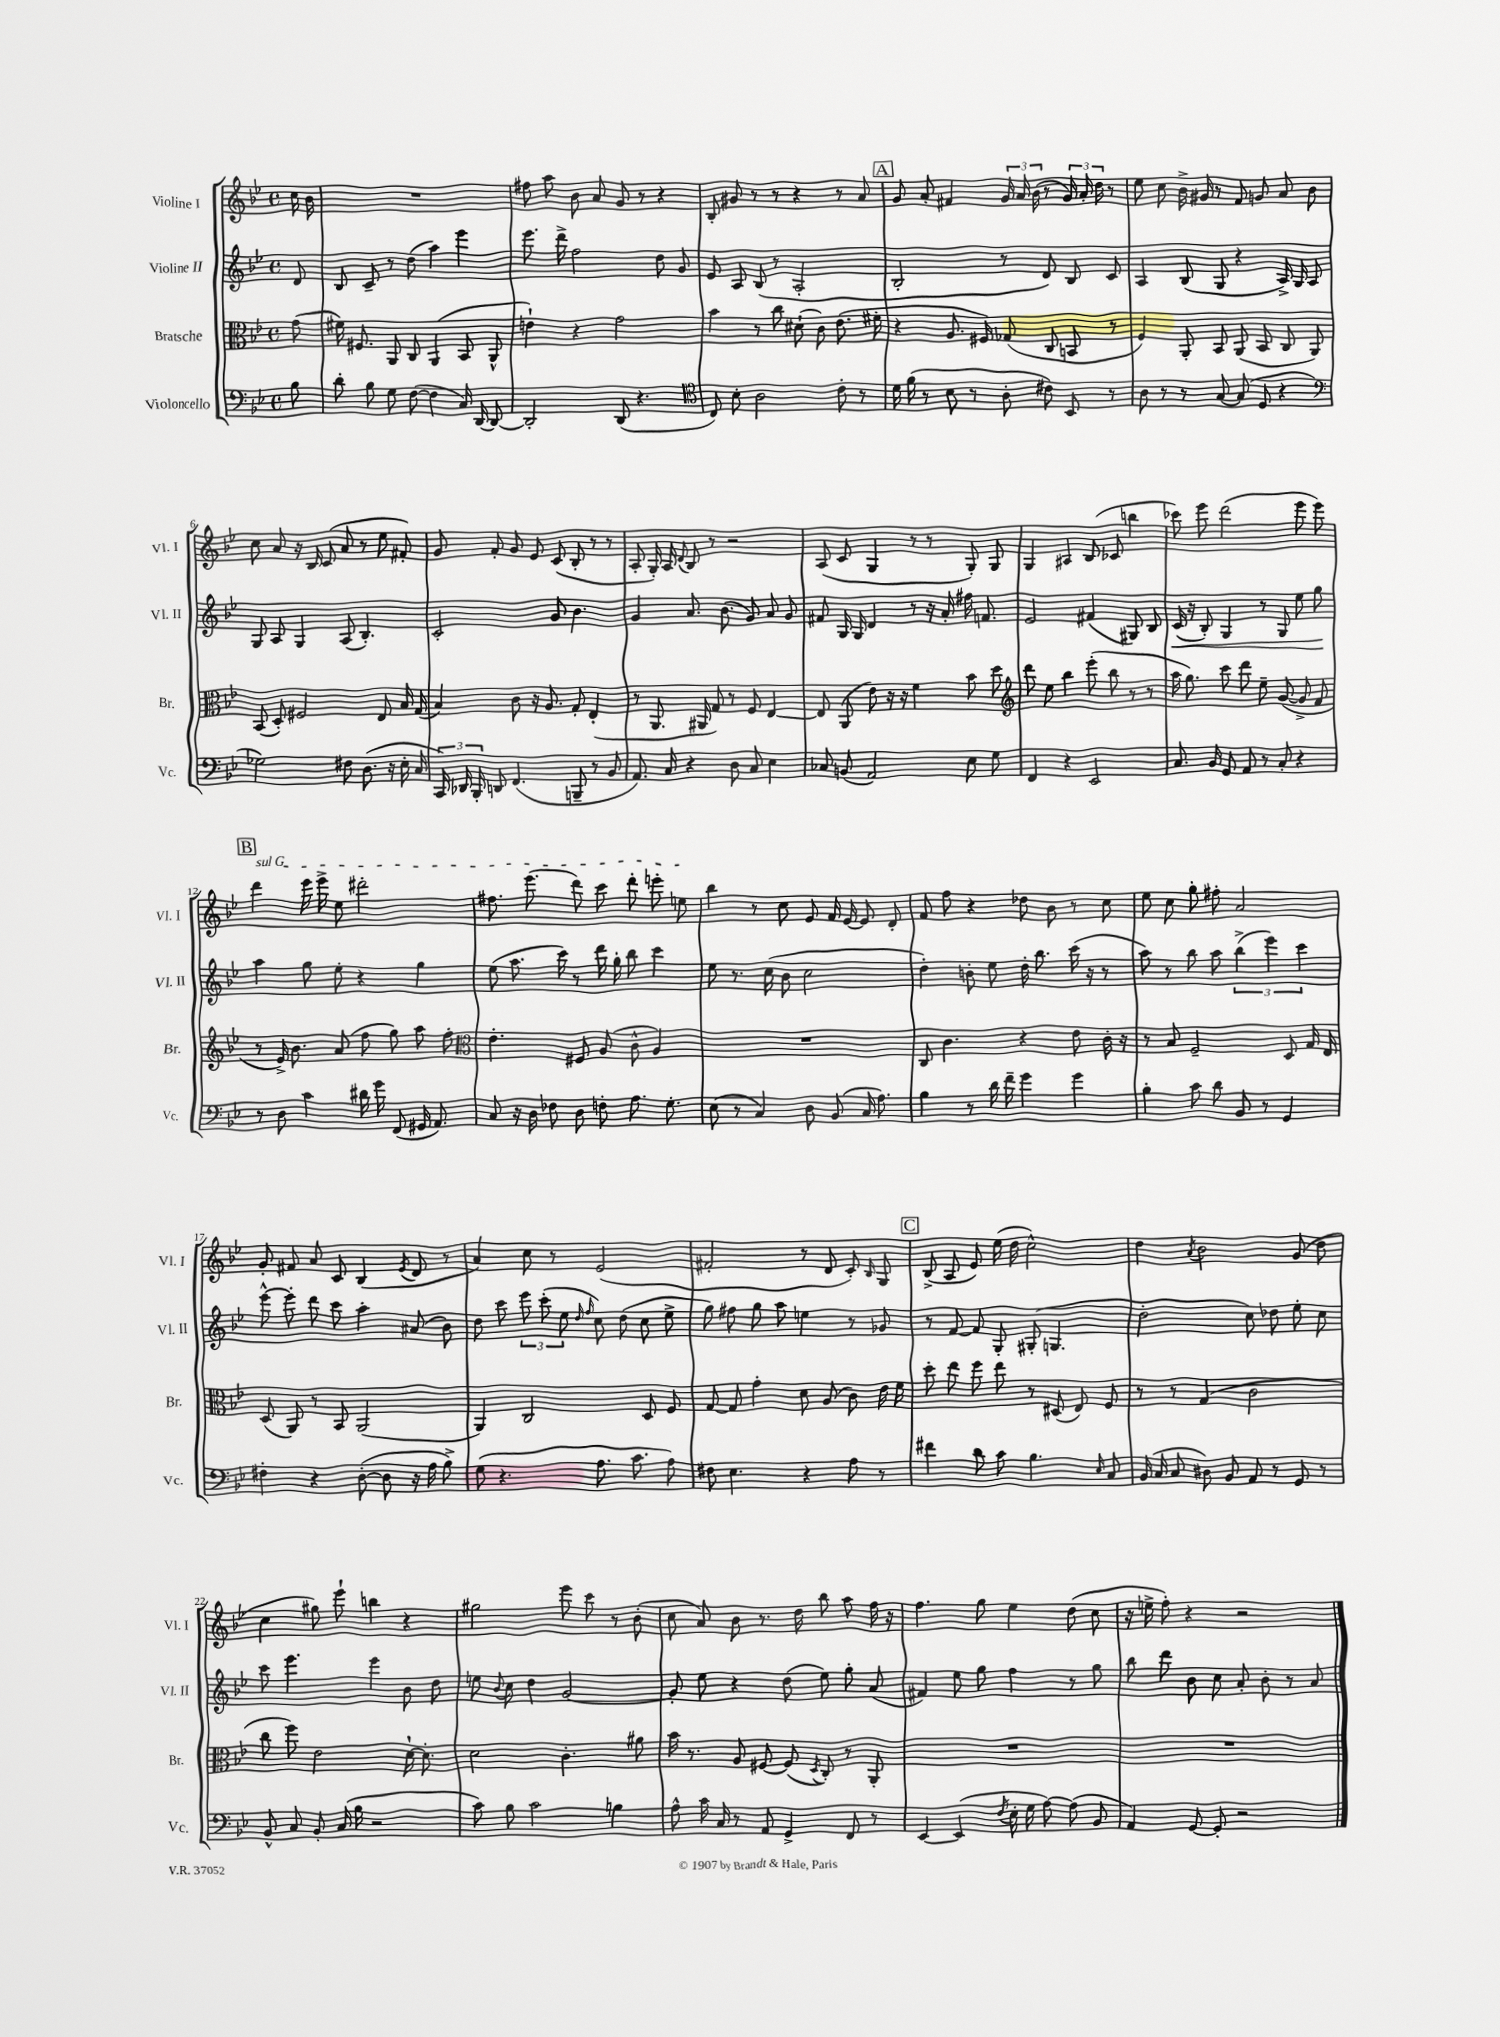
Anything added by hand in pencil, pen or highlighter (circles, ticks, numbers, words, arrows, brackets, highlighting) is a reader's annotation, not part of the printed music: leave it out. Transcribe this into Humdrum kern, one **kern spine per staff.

**kern	**kern	**kern	**dynam	**kern
*part4	*part3	*part2	*part2	*part1
*staff4	*staff3	*staff2	*staff2	*staff1
*I"Violoncello	*I"Bratsche	*I"Violine II	*	*I"Violine I
*I'Vc.	*I'Br.	*I'Vl. II	*	*I'Vl. I
*clefF4	*clefC3	*clefG2	*	*clefG2
*k[b-e-]	*k[b-e-]	*k[b-e-]	*	*k[b-e-]
*M4/4	*M4/4	*M4/4	*	*M4/4
*met(c)	*met(c)	*met(c)	*	*met(c)
=	=	=	=	=
8B-\	(8g\	8d/	.	16cc\
.	.	.	.	16b-\
=1	=1	=1	=1	=1
8d'\	16f#X\)	8B-/	.	1r
.	8.F#X/	.	.	.
8B-\	.	8c~/	.	.
8G\	8AA/	8r	.	.
([8F\	8C/	(8dd\	.	.
4F\]	(4AA/	4aa\)	.	.
16C/)	8BB-/	4eee-\	.	.
[16DD/	.	.	.	.
8DD/_	8AA^^/	.	.	.
=2	=2	=2	=2	=2
2DD'/]	4en`\)	8.eee-\	.	8ff#X\
.	.	.	.	8aa\
.	.	16ddd^\	.	.
.	4r	2ff\	.	8b-\
.	.	.	.	8a/
(8DD/	2g\	.	.	8g/
4.r	.	.	.	8r
.	.	8dd\	.	4r
.	.	8g/	.	.
=3	=3	=3	=3	=3
*clefC4	*	*	*	*
8C/)	4b-\	8e-/	.	8B-'/
8B-'\	.	8A/	.	8g#X/
2A\	8r	(8B-/	.	8r
.	8cc\	8r	.	8r
.	(8d#X`\	2A'/	.	4r
.	8c\)	.	.	.
8c'\	(8.e-\	.	.	8r
8r	.	.	.	8a/
.	16f#X'\	.	.	.
!!LO:REH:place=s1:t=A
=4	=4	=4	=4	=4
16d\	4r	2B-'/	.	8g/
(16f\	.	.	.	.
8r	.	.	.	8a'/
8B-\	8.A/	.	.	4f#X/
8r	.	.	.	.
.	16F#X/)	.	.	.
8A'\	(8G-X/	8r	.	24g/
.	.	.	.	24a/
.	.	.	.	(24b-\
8c#X\)	8C/	8d/)	.	8r
8BB-/	8BBn/	8B-/	.	24g/)
.	.	.	.	24a'/
.	.	.	.	24dd\
8r	8r	8c/	.	8r
=5	=5	=5	=5	=5
8A\	4F/)	4A/	.	8ee-\
8r	.	.	.	8cc\
8r	8AA'/	(8B-/	.	16b-^\
.	.	.	.	16g#X/
[8G/	8BB-/	8G/	.	8r
(8G/]	(8AA/	4r	.	8f/
8D/	8BB-/	.	.	8gn/
4r	8C/	16A^/)	.	8a/
.	.	16G/	.	.
.	8AA/)	8A/	.	8b-\
!!LO:LB:g=z
=6	=6	=6	=6	=6
*clefF4	*	*	*	*
2G-X\)	(8BB-/	8G/	.	8cc\
.	8D'/)	8A/	.	8a/
.	2F#X/	4G/	.	16r
.	.	.	.	16B-/
.	.	.	.	(8c/
8F#X\	.	(8A/	.	8a/
(8.D\	.	4.B-'/)	.	8r
.	8E-/	.	.	8ee-\
16r	.	.	.	.
16E-'\	16B-/	.	.	8f#X'/)
16C/	(16G/	.	.	.
=7	=7	=7	=7	=7
24CC/)	4B-/)	2c'/	.	8g/
24DD-X/	.	.	.	.
24BBB-'/	.	.	.	.
8DDn/	.	.	.	8f'/
(4.FF/	8c\	.	.	8g/
.	16r	.	.	8e-/
.	8.A/	.	.	.
.	.	8g/	.	(8c/
8BBBn~/	8G'/	4.b-\	.	8B-'/
8r	(4E-'/	.	.	8r
8BB-/	.	.	.	8r
=8	=8	=8	=8	=8
8.AA/)	8r	4g/	.	8A'/
.	8.AA/	.	.	16G'/)
16C/	.	.	.	16A/
.	.	.	.	8qqd/
4r	.	8.a/	.	8B-/
.	16AA#X/	.	.	.
.	8G/)	.	.	8r
.	.	(8.b-\	.	.
8D\	8r	.	.	2r
8C/	8F/	8g/)	.	.
4E-\	[4E-/	8a/	.	.
.	.	8g/	.	.
=9	=9	=9	=9	=9
8C-X/	8E-/]	8f#X/	.	(8A/
(8BBn/	(8AA/	16G/	.	8c/
.	.	16G/	.	.
2AA/)	8e-\)	4d/	.	4G/
.	16r	.	.	.
.	16r	.	.	.
.	4f\	8r	.	8r
.	.	16r	.	8r
.	.	16a'/	.	.
8E-\	8b-\	16ff#X\	.	8G'/)
.	.	8.fn/	.	.
8G\	8dd\	.	.	8G/
=10	=10	=10	=10	=10
*	*clefG2	*	*	*
4FF/	8ddd\	2e-/	.	4G/
.	8ee-\	.	.	.
4r	4bb-\	.	.	4A#X/
2EE-/	(8eee-'\	(4f#X/	.	(8B-/
.	8bb-\	.	.	8c-X/
.	8r	8G#X/)	.	4bbn\
.	8r	8B-/	.	.
=11	=11	=11	=11	=11
!	!	!	!LO:HP:b	!
8.C/	16aa\	(16c/	<	8ccc-X\)
.	8.gg\)	16r	.	.
.	.	8B-'/)	.	8eee-\
16BB-/	.	.	.	.
8GG/	8ccc\	4G/	.	(2ddd\
8AA/	8ddd\	.	.	.
8r	8ee-~\	8r	.	.
8C'/	([8g/	8G/	.	.
4r	8g^/]	8ee-\	.	8eee-\
.	8f/	8gg\	.	8eee-\)
.	.	.	[	.
!!LO:LB:g=z
!!LO:REH:place=s1:t=B
=12	=12	=12	=12	=12
!	!	!	!	!LO:TX:a:i:t=sul G
8r	8r	4aa\	.	4ddd\
8D\	16e-^/)	.	.	.
.	8.b-\	.	.	.
4c\	.	8gg\	.	16eee-\
.	.	.	.	16eee-^\
.	(8a/	8ee-'\	.	8ee-\
16d#X\	8ff\	4r	.	2ddd#X'\
16g\	.	.	.	.
(8FF/	8gg\)	.	.	.
16GG#X/	8aa\	4gg\	.	.
8.AA/)	.	.	.	.
.	8ff'\	.	.	.
=13	=13	=13	=13	=13
*	*clefC3	*	*	*
8C/	4.e-'\	(8ee-\	.	8.ff#X\
16r	.	8.aa\	.	.
16D\	.	.	.	(8.eee-\
8F-X\	.	.	.	.
.	.	16ccc\)	.	.
8D\	8F#X/	8r	.	8ddd\)
8Fn'\	(8A/	16ddd\	.	8ccc\
.	.	16gg'\	.	.
8.A\	8c^^\	8bb-\	.	8ddd'\
.	4A/)	4ccc\	.	8eeen'\
8.G'\	.	.	.	.
.	.	.	.	8een\
=14	=14	=14	=14	=14
(8E-\	1r	8ee-\	.	4bb-\
8r	.	8.r	.	.
4C/)	.	.	.	8r
.	.	(16cc\	.	.
.	.	8b-\	.	8cc\
8D\	.	2cc\	.	8e-/
(8BB-/	.	.	.	16f/
.	.	.	.	[16e-/
16C/	.	.	.	8e-/]
8.A\)	.	.	.	.
.	.	.	.	8d'/
=15	=15	=15	=15	=15
4B-\	8C/	4dd'\)	.	8f/
.	4.c\	.	.	8ff\
8r	.	8bn'\	.	4r
16d\	.	8ee-\	.	.
16f~\	.	.	.	.
4g\	4r	16dd'\	.	8dd-X\
.	.	8.bb-\	.	.
.	.	.	.	8b-\
4g\	8e-\	(16ccc\	.	8r
.	.	16r	.	.
.	16c'\	8r	.	8cc\
.	16r	.	.	.
=16	=16	=16	=16	=16
4B-'\	8r	8aa\)	.	8ee-\
.	8B-/	8r	.	8cc\
8c\	2F~/	8bb-\	.	8gg'\
8d\	.	8aa\	.	8ff#X'\
8BB-/	.	(6bb-^\	.	2a/
8r	.	.	.	.
.	.	6eee-\)	.	.
4GG/	8D/	.	.	.
.	.	6ccc\	.	.
.	16G/	.	.	.
.	16E-/	.	.	.
!!LO:LB:g=z
=17	=17	=17	=17	=17
4F#X'\	(8D/	[8eee-^^\	.	8g'/
.	8AA/)	8eee-'\]	.	8f#X/
4r	8r	8ddd\	.	8a/
.	8BB-/	8ccc\	.	8c/
([8D'\	(2AA/	4aa'\	.	(4B-/
8D\]	.	.	.	.
.	.	.	.	8qe-/
16r	.	(8a#X/	.	8d/
16A\	.	.	.	.
8B-^\)	.	8b-\)	.	8r
=18	=18	=18	=18	=18
(8G\	4AA/)	8dd\	.	4a/)
4.r	.	8ccc\	.	.
.	2C/	12eee-\	.	8cc\
.	.	(12ccc'\	.	.
.	.	.	.	8r
.	.	12ee-\	.	.
.	.	16qqdd/	.	.
.	.	16qqff/	.	.
8.A\	.	8cc\)	.	(2e-/
.	.	(8dd\	.	.
8.c\	.	.	.	.
.	8D/	8cc\	.	.
8A\)	8F/	8ee-^\	.	.
=19	=19	=19	=19	=19
8F#X\	[8G/	8gg\)	.	2f#X'/
4.E-\	8G/]	8ff#X\	.	.
.	4g'\	8gg\	.	.
.	.	8aa\	.	.
4r	8d\	4een\	.	8r
.	(8A/	.	.	8d/
8A\	8c\)	8r	.	8c'/)
.	.	.	.	16qqB-/
8r	16e-\	8g-X/	.	8G/
.	16f\	.	.	.
!!LO:REH:place=s1:t=C
=20	=20	=20	=20	=20
4f#X\	8dd'\	8r	.	(8B-^/
.	8ee-\	[8f/	.	8A/
8d\	8ff\	8f/]	.	8e-/)
8c\	8ee-\	8G'/	.	(16ee-\
.	.	.	.	16dd\
4.B-\	8r	(8G#X'/	.	2cc^^\)
.	(8D#X/	4.Gn/	.	.
.	8E-/)	.	.	.
16qqE-/	.	.	.	.
8C/	8F/	.	.	.
=21	=21	=21	=21	=21
(16BB-/	8r	2dd'\	.	4dd\
16C/	.	.	.	.
8C/	8r	.	.	.
.	.	.	.	8qa/
8D#X\)	(4G/	.	.	2b-\
8BB-/	.	.	.	.
8AA/	2c\	8cc\)	.	.
8r	.	8dd-X\	.	.
8GG/	.	8ee-'\	.	(8g/
8r	.	8cc\	.	8dd\
!!LO:LB:g=z
=22	=22	=22	=22	=22
8BB-^^/	8cc\	8ccc\	.	4cc\
8C/	8ff\)	4.eee-\	.	.
8BB-'/	2e-\	.	.	8gg#X\)
(16C/	.	.	.	8eee-`\
16B-\	.	.	.	.
2r	.	4eee-\	.	4bbn\
.	[16d`\	8b-\	.	4r
.	8.d'\]	.	.	.
.	.	8dd\	.	.
=23	=23	=23	=23	=23
8c\)	2d\	8een\	.	2gg#X\
.	.	8qqb-/	.	.
8B-\	.	8cc\	.	.
2c\	.	4dd\	.	.
.	4.c'\	[2g/	.	8eee-\
.	.	.	.	8ccc\
4Bn\	.	.	.	8r
.	8a#X\	.	.	(8b-'\
=24	=24	=24	=24	=24
8A^^\	16b-\	8g'/]	.	8cc\
.	8.r	.	.	.
16c\	.	8ee-\	.	8a/)
16C/	.	.	.	.
8r	8A/	4r	.	8b-\
8AA/	[8F#X/	.	.	8.r
4GG^/	(8F#/]	(8dd\	.	.
.	.	.	.	16dd\
.	8qD/	.	.	.
.	8C'/)	8ee-\)	.	8bb-\
8FF/	8r	8gg'\	.	8aa\
8r	8AA'/	(8a/	.	16ff\
.	.	.	.	16r
=25	=25	=25	=25	=25
[4EE-/	1r	4f#X/)	.	4.ff\
(4EE-/]	.	8ee-\	.	.
.	.	8gg\	.	8gg\
8qF/	.	.	.	.
16E-'\	.	4ff\	.	4ee-\
16G\	.	.	.	.
[8A\)	.	.	.	.
(8A\]	.	8r	.	(8dd\
8BB-/	.	8gg\	.	8cc\
=26	=26	=26	=26	=26
4AA/)	1r	8bb-\	.	16r
.	.	.	.	16een^\
.	.	8ddd\	.	8ff'\)
[8GG/	.	8b-\	.	4r
8GG'/]	.	8cc\	.	.
2r	.	8a'/	.	2r
.	.	8b-'\	.	.
.	.	8r	.	.
.	.	8a/	.	.
==	==	==	==	==
*-	*-	*-	*-	*-
